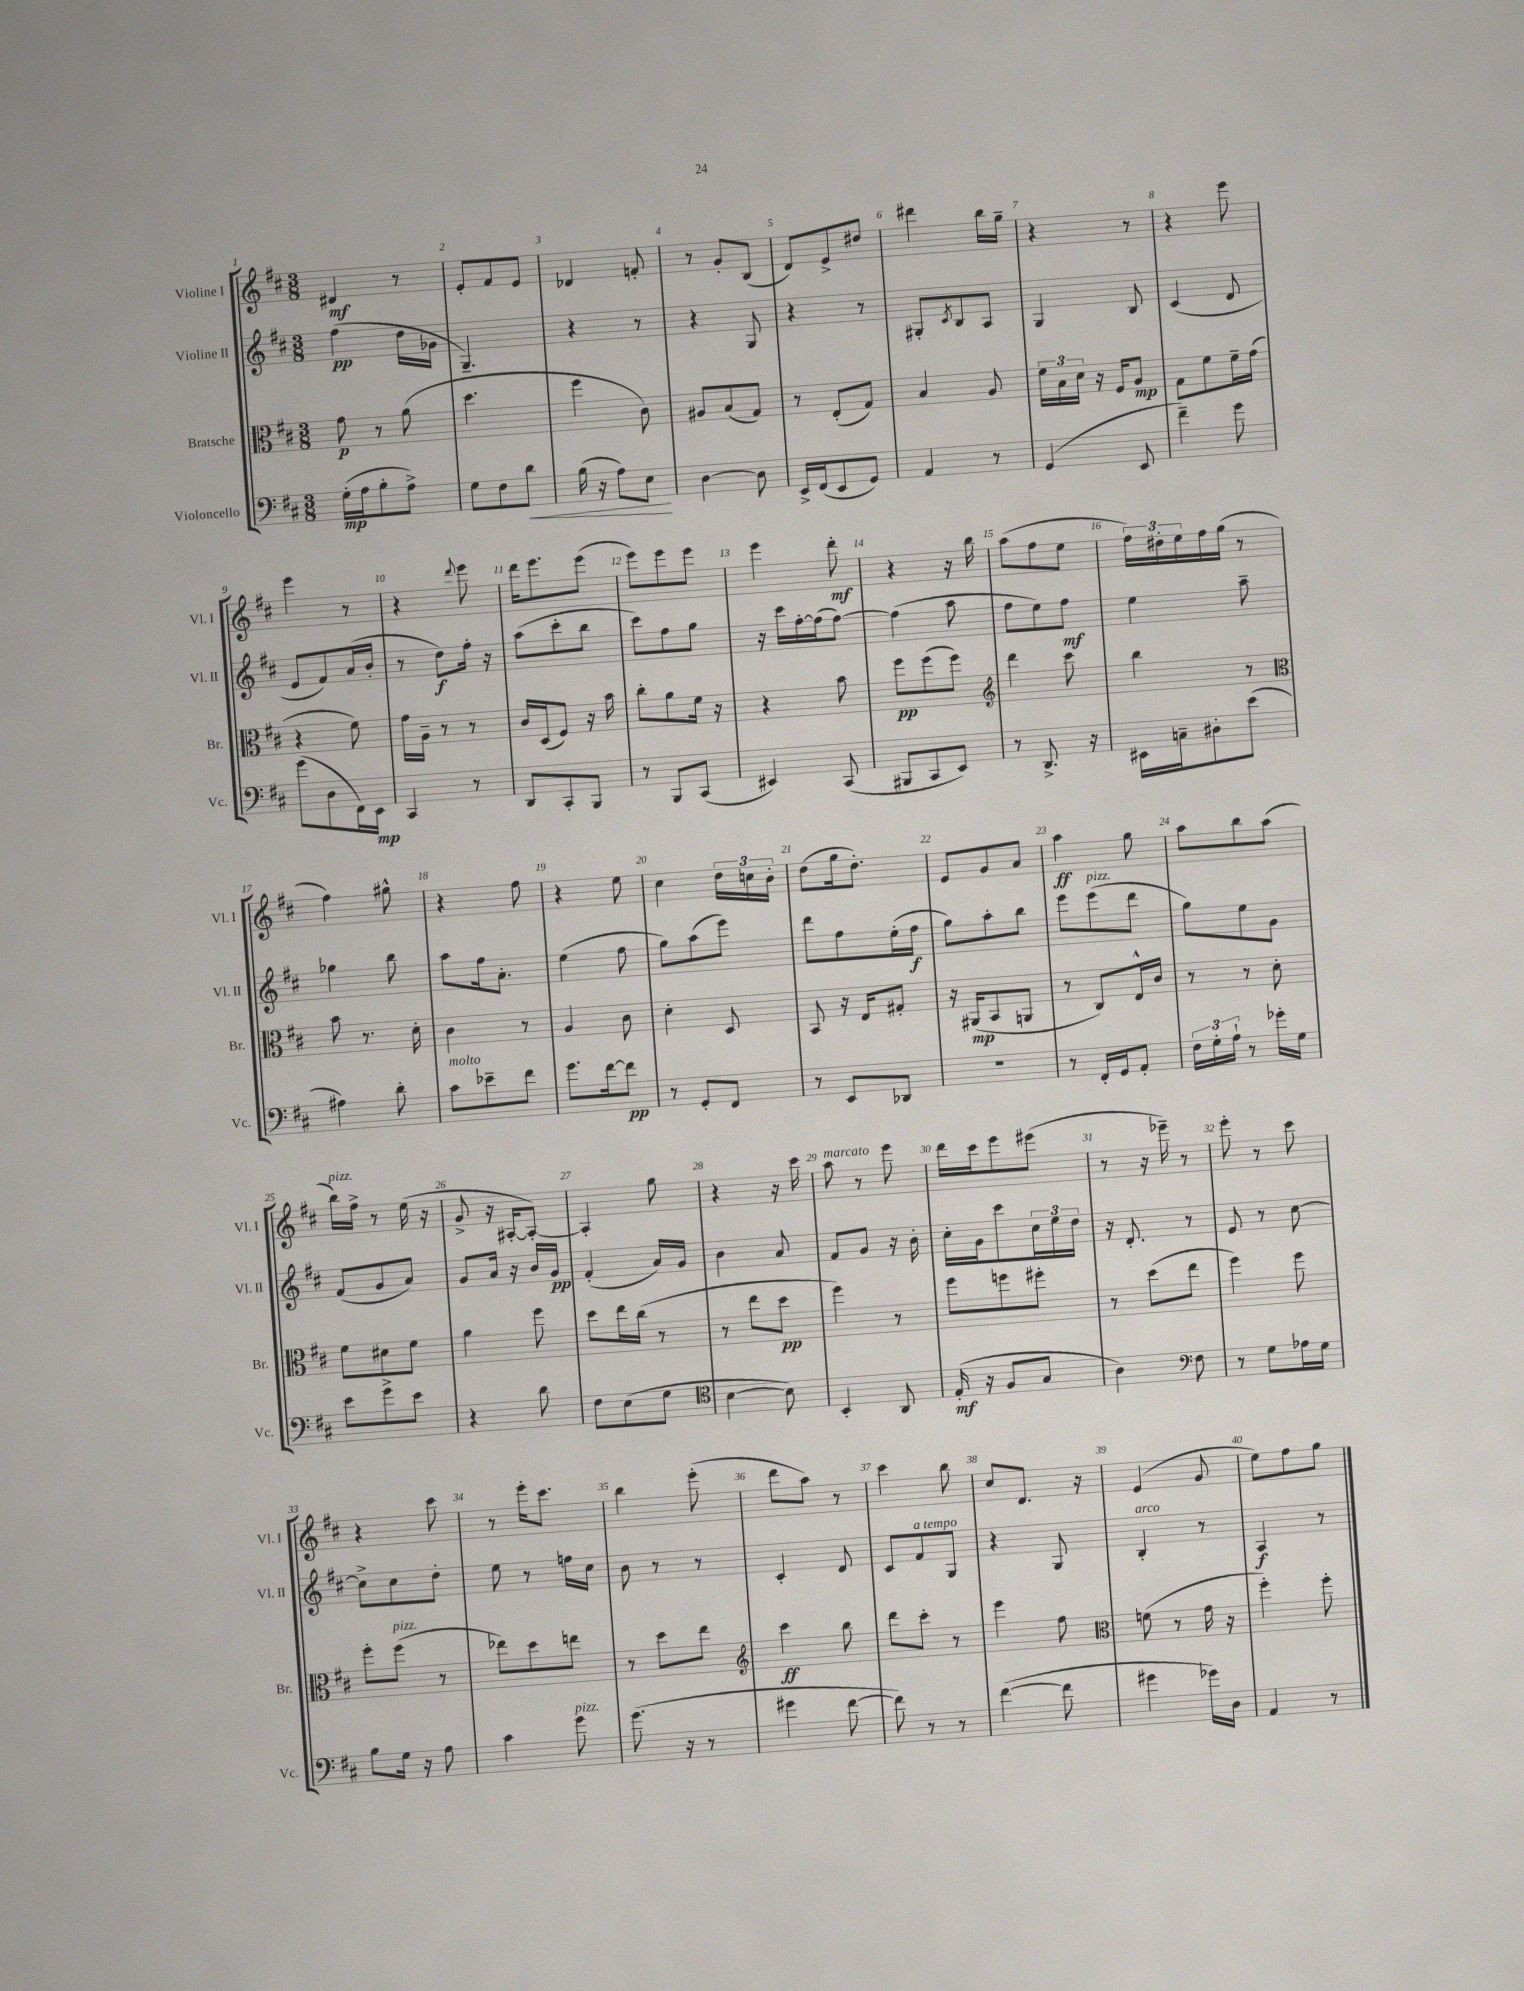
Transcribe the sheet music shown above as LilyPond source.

<<
\new StaffGroup <<
\new Staff = "s0" \with { instrumentName = "Violine I" shortInstrumentName = "Vl. I" } {
    \clef treble \key d \major \numericTimeSignature \time 3/8
    dis'4\mf r8 |
    e'8-. fis'8 e'8 |
    des'4 f'8-. |
    r8 g'8-. b8( |
    d'8) e'8-> dis''8 |
    dis'''4 b''16 g''16-- |
    r4 r8 |
    r4 e'''8 |
    e'''4 r8 |
    r4 \appoggiatura { d'''8 } e'''8 |
    d'''16 e'''8. e'''8( |
    e'''8) e'''8 e'''8 |
    e'''4 d'''8-.\mf |
    r4 r16 b''16 |
    a''8( fis''8 e''8 |
    \tuplet 3/2 { fis''16) dis''16-. e''16 } fis''16 g''16( r8 |
    fis''4) gis''8-^ |
    r4 fis''8 |
    r4 e''8 |
    cis''4 \tuplet 3/2 { d''16 c''16 b'16-. } |
    d''8( g''16 d''8.-.) |
    e'8 g'8 a'8 |
    a''4\ff g''8 |
    a''8 b''8 a''8( |
    b''16^\markup { \italic "pizz." }) fis''16-> r8 e''16( r16 |
    g'8-> r16 ais16~-. ais8~-.) |
    ais4-. g''8 |
    r4 r16 cis'''16 |
    a''8^\markup { \italic "marcato" } r8 e'''8 |
    d'''16 cis'''16 e'''8 eis'''8( |
    r8 r16 ees'''16--) r8 |
    e'''8-. r8 cis'''8 |
    r4 cis'''8 |
    r8 e'''16-. cis'''8. |
    b''4 e'''8-.( |
    d'''8 a''8) r8 |
    cis'''4 b''8 |
    cis''8 d'8. r16 |
    e'4( g'8 |
    e''8) fis''8 g''8 \bar "|." |
}
\new Staff = "s1" \with { instrumentName = "Violine II" shortInstrumentName = "Vl. II" } {
    \clef treble \key d \major \numericTimeSignature \time 3/8
    fis''4\pp( d''16 ges'16 |
    g4.--) |
    r4 r8 |
    r4 g8 |
    r4 r8 |
    gis8-. \acciaccatura { cis'8 } b8 a8 |
    g4 b8 |
    cis'4( d'8 |
    e'8 fis'8) a'16( b'16-. |
    r8 d''8\f) fis''16-. r16 |
    a''8( cis'''8-. b''8 |
    cis'''8) fis''8 g''8 |
    r16 cis'''16 fis''16~-. fis''16( fis''8~) |
    fis''4( a''8 |
    fis''8 e''8) fis''8\mf |
    e''4 a''8-- |
    ges''4 b''8 |
    a''8 fis''16 a'8.-. |
    e''4( fis''8 |
    g''8) a''8( e'''8) |
    d'''8 fis''8 e''16-.( fis''16\f |
    g''8) a''8-. b''8 |
    e'''8 e'''8^\markup { \italic "pizz." }( d'''8 |
    g''8) e''8 g'8 |
    fis'8( g'8 a'8) |
    g'8 a'16 r16 b'16 g'16\pp |
    fis'4-.( a'16) g'16 |
    b'4 a'8 |
    fis'8 g'8 r16 b'16-. |
    cis''16-. g'16 cis'''8 \tuplet 3/2 { cis''16 e''16 d''16 } |
    r16 d'8.-. r8 |
    e'8 r8 cis''8~ |
    cis''8-> cis''8 d''8-. |
    e''8 r8 f''16 cis''16 |
    b'8 r8 r8 |
    cis'4-. d'8 |
    cis'8 fis'8^\markup { \italic "a tempo" } g8 |
    r4 g8 |
    b4-.^\markup { \italic "arco" } r8 |
    a4\f r8 \bar "|." |
}
\new Staff = "s2" \with { instrumentName = "Bratsche" shortInstrumentName = "Br." } {
    \clef alto \key d \major \numericTimeSignature \time 3/8
    g'8\p r8 a'8( |
    d''4. |
    fis''4 cis'8) |
    ais8 b8( g8) |
    r8 e8-.( g8) |
    b4 a8 |
    \tuplet 3/2 { fis'16 b16 d'16 } r16 fis16 a8\mp |
    g8 fis'8 fis'16-- g'16( |
    r4 fis'8) |
    g'16 a16-- r8 r8 |
    cis'16 d16( fis8) r16 b'16 |
    cis''8-. a'8 fis'16 r16 |
    r4 b'8 |
    fis''8\pp fis''8( fis''8) |
    \clef treble d'''4 cis'''8 |
    b''4 r8 |
    \clef alto b'8 r8. d'16-. |
    cis'4 r8 |
    a4 cis'8 |
    d'4-. d8 |
    b,8 r16 e16 gis8-. |
    r16 ais,16\mp( b,8 a,8 |
    r8 cis8) e16-^ cis'16 |
    r8 r8 d'8-. |
    fis'8 dis'8 fis'8 |
    a'4 fis''8 |
    d''8 e''16 cis''16( r8 |
    r8 e''8 d''8\pp |
    fis''4) r8 |
    fis''8 f''8 fis''8-. |
    r8 d''8( e''8 |
    fis''4) fis''8 |
    fis''8-. fis''8^\markup { \italic "pizz." }( r8 |
    ees''8) d''8 e''8 |
    r8 d''8 e''8 |
    \clef treble cis'''4\ff b''8 |
    d'''8 cis'''8-. r8 |
    e'''4 fis''8 |
    \clef alto f'8( r8 g'16 r16 |
    fis''4-.) fis''8-. \bar "|." |
}
\new Staff = "s3" \with { instrumentName = "Violoncello" shortInstrumentName = "Vc." } {
    \clef bass \key d \major \numericTimeSignature \time 3/8
    g16-.\mp( a16 b8-. a8->) |
    g8 fis8 d'8\< |
    b16( r16 a8) e8\! |
    d4~ d8 |
    e,16-> fis,16( e,8 g,8) |
    a,4 r8 |
    g,4( e,8 |
    fis'4--) g'8 |
    g'8( d8 fis,16) e,16\mp |
    cis,4 r8 |
    d,8 cis,8-. b,,8 |
    r8 b,,8 cis,8( |
    eis,4) cis,8( |
    bis,,8 cis,8 e,8) |
    r8 d,8.-> r16 |
    eis,16 c16-- dis8-. e'8( |
    ais4) d'8-. |
    cis'8^\markup { \italic "molto" } ees'8-- fis'8 |
    g'8. fis'16~ fis'8\pp |
    r8 g,8-. fis,8 |
    r8 e,8 des,8 |
    R4. |
    r8 fis,16-. g,16 a,8-. |
    \tuplet 3/2 { fis16 g16-. a16-! } r8 ges'16-. g16 |
    e'8 g'8-> e'8 |
    r4 d'8 |
    fis8 e8( g8 |
    \clef tenor b4~ b8) |
    b,4-. a,8 |
    e16-.\mf( r16 fis8 g8 |
    a4) \clef bass fis8 |
    r8 g8 aes16 g16 |
    b8 g16 r16 a8 |
    cis'4 g'8^\markup { \italic "pizz." } |
    g'8.( r16 r8 |
    gis'4 fis'8~ |
    fis'8) r8 r8 |
    fis'4~( fis'8 |
    gis'4 ges'16) d16 |
    a,4 r8 \bar "|." |
}
>>
>>
\layout { \context { \Score \override BarNumber.break-visibility = ##(#f #t #t) barNumberVisibility = #all-bar-numbers-visible } }
